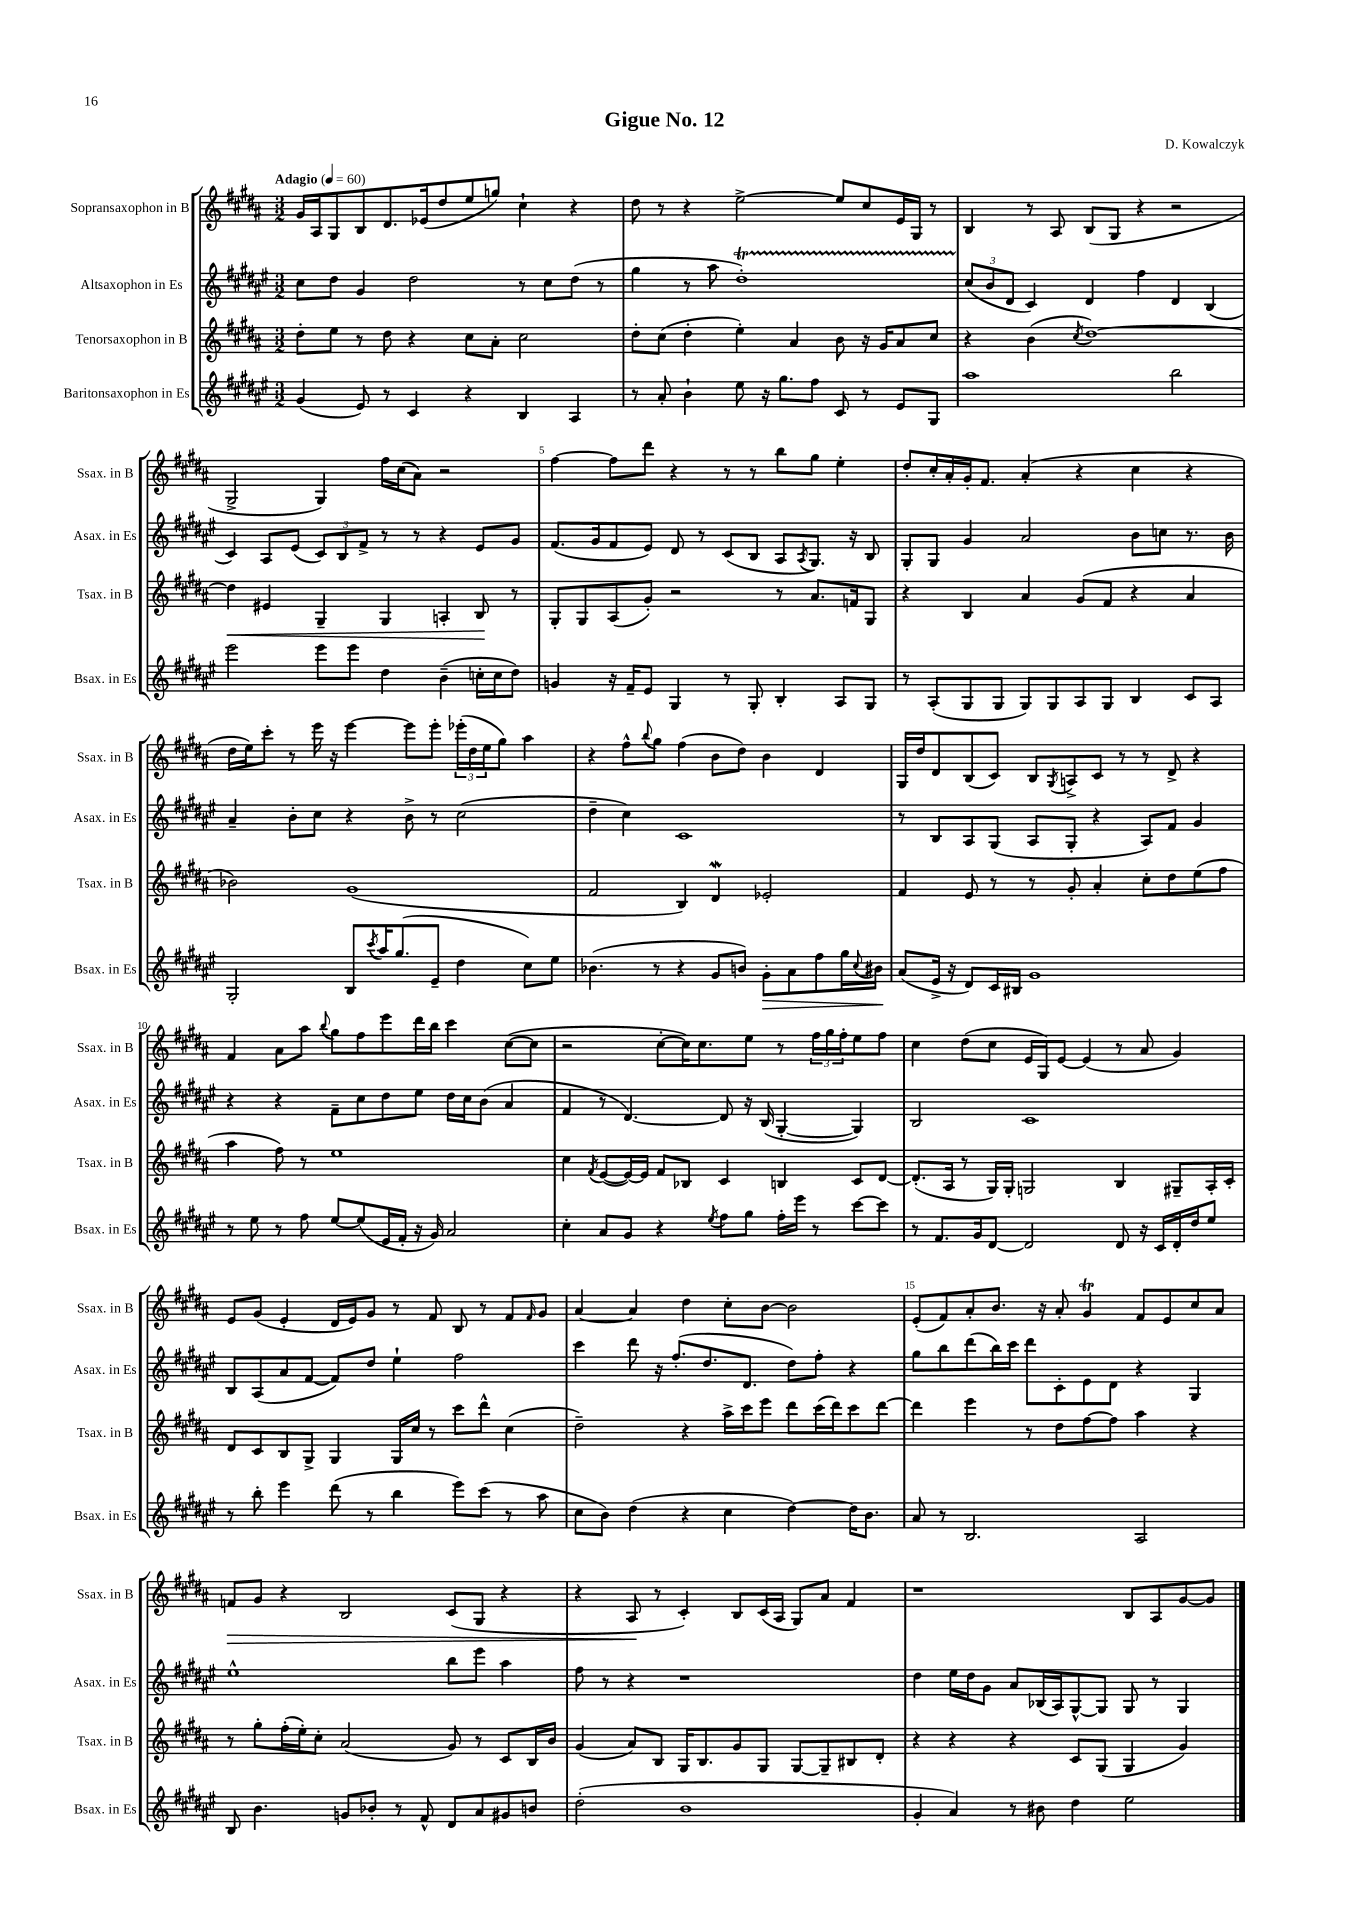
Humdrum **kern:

**kern	**kern	**kern	**kern
*staff4	*staff3	*staff2	*staff1
*clefG2	*clefG2	*clefG2	*clefG2
*k[f#c#g#d#a#e#]	*k[f#c#g#d#a#]	*k[f#c#g#d#a#e#]	*k[f#c#g#d#a#]
*M3/2	*M3/2	*M3/2	*M3/2
*MM60	*MM60	*MM60	*MM60
(4g#	8dd#'	8cc#	16g#
.	.	.	16A#
.	8ee	8dd#	8G#
8e#)	8r	4g#	8B
8r	8dd#	.	8.d#
4c#	4r	2dd#	.
.	.	.	(16e-
.	.	.	8dd#
4r	8cc#	.	8ee
.	8a#'	.	8gg)
4B	2cc#	8r	4cc#`
.	.	8cc#	.
4A#	.	(8dd#	4r
.	.	8r	.
=	=	=	=
8r	8dd#'	4gg#	8dd#
8a#'	(8cc#	.	8r
4b`	4dd#'	8r	4r
.	.	8aa#	.
8ee#	4ee')	1dd#')	[2ee^
16r	.	.	.
8.gg#	.	.	.
.	4a#	.	.
8ff#	.	.	.
8c#	8b	.	8ee]
8r	16r	.	8cc#
.	16g#	.	.
8e#	8a#	.	16e
.	.	.	16G#
8G#	8cc#	.	8r
=	=	=	=
1aa#	4r	(12cc#	4B
.	.	12b	.
.	.	12d#	.
.	(4b	4c#)	8r
.	.	.	8A#
.	8qcc#	.	.
.	[1dd#)	4d#	(8B
.	.	.	8G#
.	.	4ff#	4r
2bb	.	4d#	2r
.	.	(4B	.
=	=	=	=
2eee#	4dd#]	4c#)	2G#^
.	4e#	8A#	.
.	.	(8e#	.
8eee#	4G#~	12c#)	4G#)
.	.	12B	.
8eee#	.	.	.
.	.	12f#^	.
4dd#	4G#	8r	16ff#
.	.	.	(16cc#
.	.	8r	8a#)
(4b~	4A'	4r	2r
16cc'	8B	8e#	.
16cc	.	.	.
8dd#)	8r	8g#	.
=	=	=	=
4g	8G#'	(8.f#	[4ff#
.	8G#	.	.
.	.	16g#	.
16r	(8A#	8f#	8ff#]
16f#~	.	.	.
8e#	8g#')	8e#)	8ddd#
4G#	2r	8d#	4r
.	.	8r	.
8r	.	(8c#	8r
8G#'	.	8B	8r
4B'	8r	8A#	8bb
.	.	8qA#	.
.	8.a#	8.G#)	8gg#
8A#	.	.	4ee'
.	16f	16r	.
8G#	8G#	8B	.
=	=	=	=
8r	4r	8G#'	8dd#'
(8A#'	.	8G#	16cc#'
.	.	.	16a#'
8G#	4B	4g#	16g#'
.	.	.	8.f#
8G#	.	.	.
8G#)	4a#	2a#	(4a#'
8G#	.	.	.
8A#	(8g#	.	4r
8G#	8f#	.	.
4B	4r	8b	4cc#
.	.	8cc	.
8c#	4a#	8.r	4r
8A#	.	.	.
.	.	16b	.
=	=	=	=
2G#'	2b-)	4a#~	16dd#
.	.	.	16ee)
.	.	.	8ccc#'
.	.	8b'	8r
.	.	8cc#	16eee
.	.	.	16r
8B	(1g#	4r	[4eee
8qccc#	.	.	.
16aa#	.	.	.
(8.gg#	.	.	.
.	.	8b^	8eee]
8e#~	.	8r	8eee'
4dd#	.	(2cc#	(24eee-'
.	.	.	24dd#
.	.	.	24ee
.	.	.	8gg#)
8cc#)	.	.	4aa#
8ee#	.	.	.
=	=	=	=
(4.b-	2f#	4dd#~	4r
.	.	4cc#)	8ff#^^
.	.	.	8qqbb
8r	.	.	8gg#
4r	4B)	1c#	(4ff#
8g#	4d#	.	8b
8b)	.	.	8dd#)
8g#'	2e-'	.	4b
8a#	.	.	.
8ff#	.	.	4d#
16gg#	.	.	.
8qqcc#	.	.	.
16b#	.	.	.
=	=	=	=
(8a#	4f#	8r	16G#
.	.	.	16dd#
16e#^	.	8B	8d#
16r	.	.	.
8d#)	8e	8A#	(8B
16c#	8r	(8G#	8c#)
16B#	.	.	.
1g#	8r	8A#	8B
.	.	.	8qG#
.	8g#'	8G#'	8A^
.	4a#'	4r	8c#
.	.	.	8r
.	8cc#'	8A#)	8r
.	8dd#	8f#	8d#^
.	(8ee	4g#	4r
.	8ff#	.	.
=	=	=	=
8r	4aa#	4r	4f#
8ee#	.	.	.
8r	8ff#)	4r	8a#
8ff#	8r	.	8aa#
.	.	.	8qqbb
[8ee#	1ee	8f#~	8gg#
(8ee#]	.	8cc#	8ff#
16e#	.	8dd#	8eee
16f#'	.	.	.
16r	.	8ee#	16ddd#
16g#)	.	.	16bb
2a#	.	16dd#	4ccc#
.	.	16cc#	.
.	.	(8b	.
.	.	4a#	([8cc#
.	.	.	8cc#]
=	=	=	=
4cc#'	4cc#	4f#	2r
.	8qf#	.	.
8a#	([8e	8r	.
8g#	16e_)	[4.d#)	.
.	16e]	.	.
4r	8f#	.	[8cc#'
.	8B-	.	16cc#])
.	.	.	8.cc#
8qee#	.	.	.
8ff#	4c#	8d#]	.
8gg#	.	16r	8ee
.	.	(16B	.
16ff#'	4B	[4G#'	8r
16eee#	.	.	.
8r	.	.	24ff#
.	.	.	24gg#
.	.	.	24ff#'
[8ccc#	8c#	4G#])	8ee
8ccc#]	[8d#	.	8ff#
=	=	=	=
8r	(8.d#']	2B	4cc#
8.f#	.	.	.
.	16A#	.	.
.	8r	.	(8dd#
16g#	.	.	.
[8d#	16G#)	.	8cc#
.	16G#'	.	.
2d#]	2G	1c#	16e
.	.	.	16G#)
.	.	.	[8e
.	.	.	(4e]
8d#	4B	.	8r
16r	.	.	8a#
16c#	.	.	.
16d#'	8G#~	.	4g#)
16dd#	.	.	.
8ee#	16A#'	.	.
.	16c#'	.	.
=	=	=	=
8r	8d#	8B	8e
8bb'	8c#	(8A#	(8g#
4eee#	8B	8a#	4e'
.	8G#^	[8f#	.
(8ddd#	4G#	8f#])	16d#
.	.	.	16e)
8r	.	8dd#	8g#
4bb	16G#	4ee#`	8r
.	16cc#	.	.
.	8r	.	8f#
8eee#)	8ccc#	2ff#	8B
(8ccc#	8ddd#^^	.	8r
8r	(4cc#	.	8f#
.	.	.	16qqf#
8aa#	.	.	8g#
=	=	=	=
8cc#	2dd#~)	4ccc#	[4a#
8b)	.	.	.
(4dd#	.	8ddd#	4a#]
.	.	16r	.
.	.	(8.ff#'	.
4r	4r	.	4dd#
.	.	8.dd#	.
4cc#	16aa#^	.	8cc#'
.	16ccc#	8.d#	.
.	8eee	.	[8b
[4dd#)	8ddd#	8dd#)	2b]
.	(16ccc#	8ff#'	.
.	16ddd#)	.	.
16dd#]	8ccc#	4r	.
8.b	.	.	.
.	[8ddd#	.	.
=	=	=	=
8a#	4ddd#]	8gg#	(8e'
8r	.	8bb	8f#)
2.B	4eee	(8ddd#	8a#'
.	.	16bb)	8.b
.	.	16ccc#	.
.	8r	8ddd#	.
.	.	.	16r
.	8dd#	8c#'	8a#'
.	[8ff#	8e#	4g#
.	8ff#]	8d#	.
2A#	4aa#	4r	8f#
.	.	.	8e
.	4r	4G#	8cc#
.	.	.	8a#
=	=	=	=
8B	8r	1ee#^^	8f
4.b	8gg#'	.	8g#
.	(16ff#'	.	4r
.	16ee')	.	.
.	8cc#'	.	.
8g	(2a#	.	2B
8b-'	.	.	.
8r	.	.	.
8f#^^	.	.	.
8d#	8g#)	8bb	(8c#
8a#	8r	8eee#	8G#
8g#	8c#	4aa#	4r
8b	16B	.	.
.	16b	.	.
=	=	=	=
(2dd#'	(4g#	8ff#	4r
.	.	8r	.
.	8a#)	4r	8A#
.	8B	.	8r
1b	16G#	1r	4c#')
.	8.B	.	.
.	8g#	.	8B
.	8G#	.	(16c#
.	.	.	16A#
.	[8G#	.	8G#)
.	8G#~]	.	8a#
.	8B#	.	4f#
.	8d#'	.	.
=	=	=	=
4g#'	4r	4dd#	1r
4a#)	4r	16ee#	.
.	.	16dd#	.
.	.	8g#	.
8r	4r	8a#	.
8b#	.	(16B-	.
.	.	16A#)	.
4dd#	8c#	[8G#^^	.
.	(8G#	8G#]	.
2ee#	4G#	8G#	8B
.	.	8r	8A#
.	4g#)	4G#	[8g#
.	.	.	8g#]
==	==	==	==
*-	*-	*-	*-
